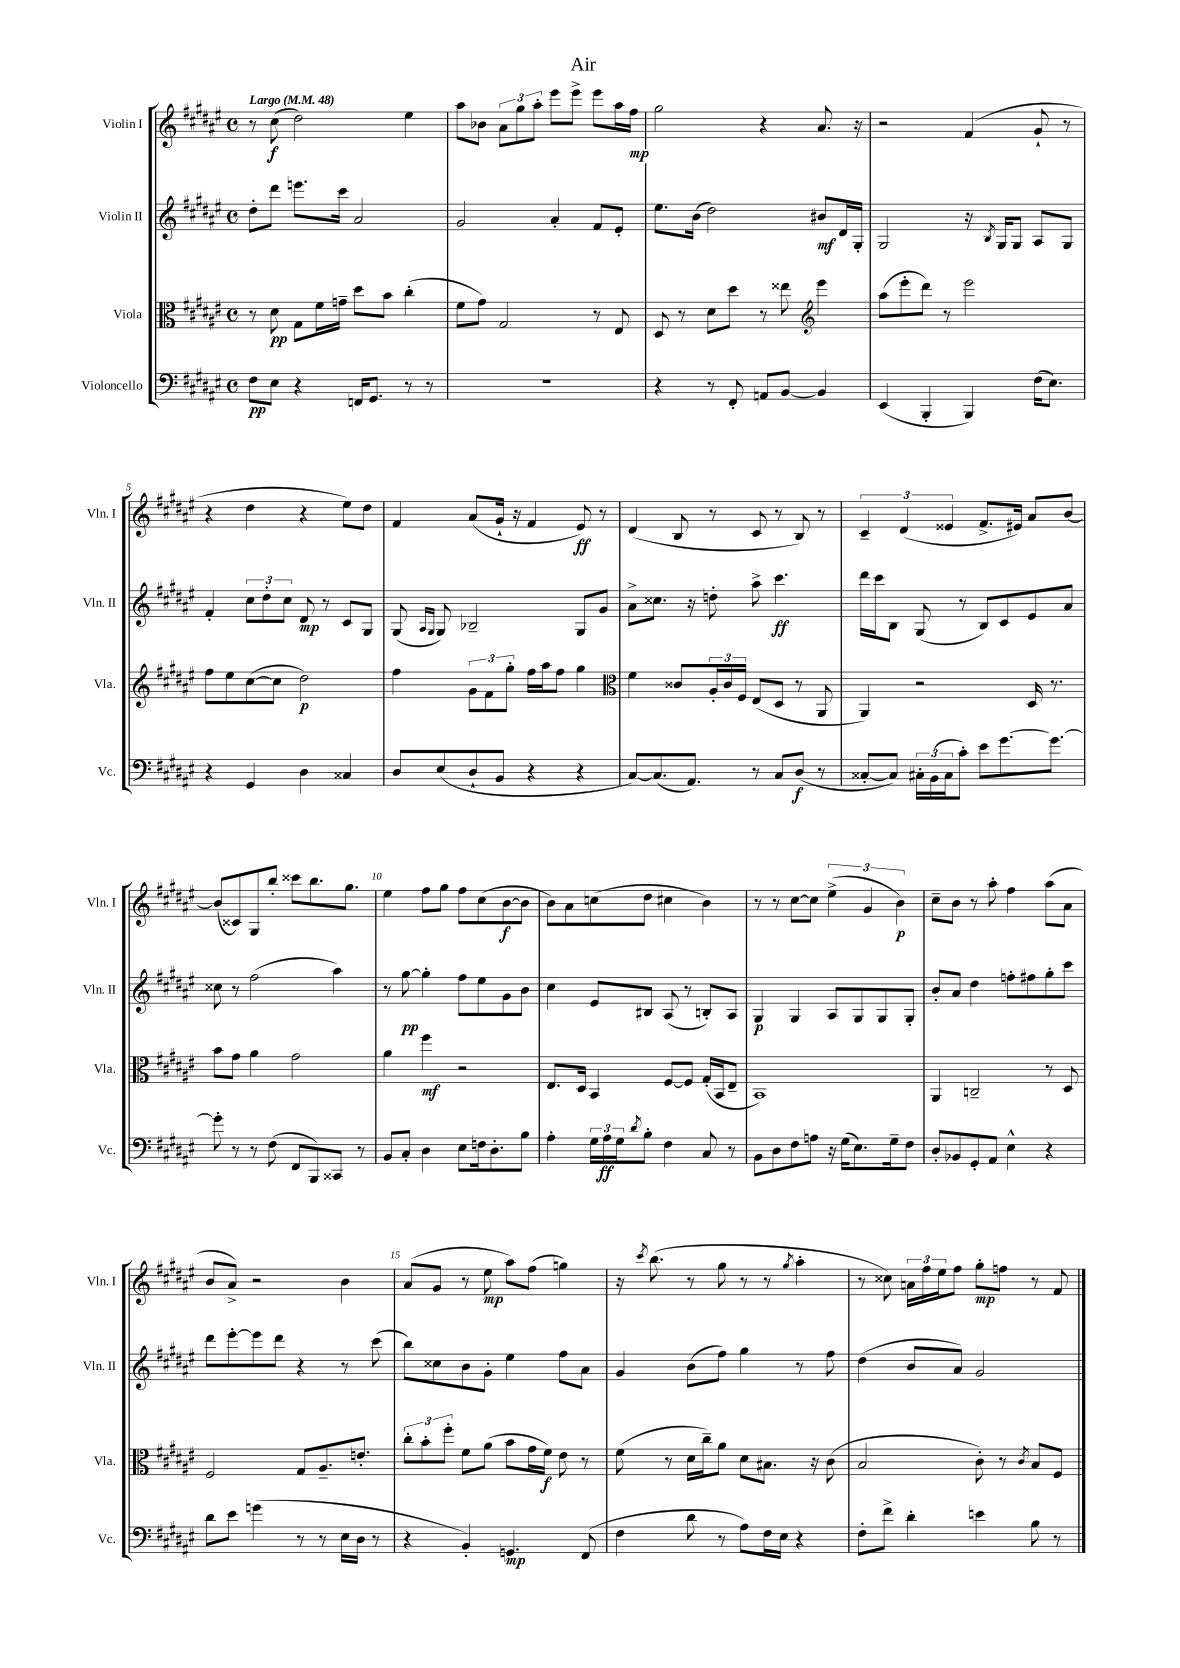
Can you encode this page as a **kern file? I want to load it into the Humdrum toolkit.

**kern	**dynam	**kern	**dynam	**kern	**dynam	**kern	**dynam
*part4	*part4	*part3	*part3	*part2	*part2	*part1	*part1
*staff4	*staff4	*staff3	*staff3	*staff2	*staff2	*staff1	*staff1
*I"Violoncello	*	*I"Viola	*	*I"Violin II	*	*I"Violin I	*
*I'Vc.	*	*I'Vla.	*	*I'Vln. II	*	*I'Vln. I	*
*clefF4	*	*clefC3	*	*clefG2	*	*clefG2	*
*k[f#c#g#d#a#e#]	*	*k[f#c#g#d#a#e#]	*	*k[f#c#g#d#a#e#]	*	*k[f#c#g#d#a#e#]	*
*M4/4	*	*M4/4	*	*M4/4	*	*M4/4	*
*met(c)	*	*met(c)	*	*met(c)	*	*met(c)	*
*MM48	*	*MM48	*	*MM48	*	*MM48	*
=1	=1	=1	=1	=1	=1	=1	=1
!	!	!	!	!	!	!LO:TX:a:B:t=Largo	!
8F#\L	pp	8r	.	8dd#'\L	.	8r	.
8E#\J	.	8d#\	pp	8ddd#\J	.	(8cc#\	f
4r	.	8G#\L	.	8.eeen\L	.	2dd#\)	.
.	.	16f#\L	.	.	.	.	.
.	.	16gn~\JJ	.	16ccc#\Jk	.	.	.
16FFn/KL	.	8dd#\L	.	2a#/	.	.	.
8.GG#/J	.	.	.	.	.	.	.
.	.	8b\J	.	.	.	.	.
8r	.	(4cc#'\	.	.	.	4ee#\	.
8r	.	.	.	.	.	.	.
=2	=2	=2	=2	=2	=2	=2	=2
1r	.	8f#\L	.	2g#/	.	8aa#\L	.
.	.	8g#\J)	.	.	.	8b-X\J	.
.	.	2G#/	.	.	.	12a#\L	.
.	.	.	.	.	.	12gg#\	.
.	.	.	.	.	.	12aa#'\J	.
.	.	.	.	4a#'/	.	8eee#\L	.
.	.	.	.	.	.	8eee#^\J	.
.	.	8r	.	8f#/L	.	8eee#\L	.
.	.	8E#/	.	8e#'/J	.	16aa#\L	.
.	.	.	.	.	.	16ff#\JJ	mp
=3	=3	=3	=3	=3	=3	=3	=3
4r	.	8D#/	.	8.ee#\L	.	2gg#\	.
.	.	8r	.	.	.	.	.
.	.	.	.	(16b\Jk	.	.	.
8r	.	8d#\L	.	2dd#\)	.	.	.
8FF#'/	.	8dd#\J	.	.	.	.	.
8AAn/L	.	8r	.	.	.	4r	.
[8BB/J	.	8ee##X\	.	.	.	.	.
*	*	*clefG2	*	*	*	*	*
4BB/]	.	4eee#\	.	8b#X/L	mf	8.a#/	.
.	.	.	.	16d#/L	.	.	.
.	.	.	.	16G#'/JJ	.	16r	.
=4	=4	=4	=4	=4	=4	=4	=4
(4EE#/	.	(8aa#\L	.	2G#/	.	2r	.
.	.	8eee#'\	.	.	.	.	.
4BBB'/	.	8ddd#\J)	.	.	.	.	.
.	.	8r	.	.	.	.	.
4BBB/)	.	2eee#\	.	16r	.	(4f#/	.
.	.	.	.	8qB/	.	.	.
.	.	.	.	16G#/KL	.	.	.
.	.	.	.	8G#/J	.	.	.
(16F#\KL	.	.	.	8A#/L	.	8g#`/	.
8.E#\J)	.	.	.	.	.	.	.
.	.	.	.	8G#/J	.	8r	.
!!LO:LB:g=z
=5	=5	=5	=5	=5	=5	=5	=5
4r	.	8ff#\L	.	4f#'/	.	4r	.
.	.	8ee#\	.	.	.	.	.
4GG#/	.	([8cc#\	.	12cc#\L	.	4dd#\	.
.	.	.	.	12dd#'\	.	.	.
.	.	8cc#\J]	.	.	.	.	.
.	.	.	.	12cc#\J	.	.	.
4D#\	.	2dd#\)	p	8d#/	mp	4r	.
.	.	.	.	8r	.	.	.
4C##X/	.	.	.	8c#/L	.	8ee#\L)	.
.	.	.	.	8G#/J	.	8dd#\J	.
=6	=6	=6	=6	=6	=6	=6	=6
8D#/L	.	4ff#\	.	(8G#/	.	4f#/	.
.	.	.	.	16qqA#/LL	.	.	.
.	.	.	.	16qqG#/JJ	.	.	.
(8E#/	.	.	.	8G#/)	.	.	.
8D#`/	.	12g#\L	.	2B-X~/	.	(8a#/L	.
.	.	12f#\	.	.	.	.	.
8BB/J	.	.	.	.	.	16g#`/Jk	.
.	.	12gg#'\J	.	.	.	.	.
.	.	.	.	.	.	16r	.
4r	.	16ff#\LL	.	.	.	4f#/	.
.	.	16aa#\J	.	.	.	.	.
.	.	8ff#\J	.	.	.	.	.
4r	.	4gg#\	.	8G#/L	.	8e#/)	ff
.	.	.	.	8g#/J	.	8r	.
=7	=7	=7	=7	=7	=7	=7	=7
*	*	*clefC3	*	*	*	*	*
[8C#/L)	.	4f#\	.	8a#^\L	.	(4d#/	.
(8.C#/]	.	.	.	8.cc##X\J	.	.	.
.	.	8c##X/L	.	.	.	8B/	.
8.AA#/J)	.	.	.	16r	.	.	.
.	.	24A#'/L	.	8ddn'\	.	8r	.
.	.	24c##/	.	.	.	.	.
.	.	24F#/JJ	.	.	.	.	.
8r	.	(8E#/L	.	8aa#^\	.	8c#/	.
8C#/L	.	8D#/J	.	4.ccc#\	ff	8r	.
(8D#/J	f	8r	.	.	.	8B/)	.
8r	.	8AA#/	.	.	.	8r	.
=8	=8	=8	=8	=8	=8	=8	=8
[8C##X'/L	.	4AA#/)	.	16ddd#\LL	.	6c#~/	.
.	.	.	.	16ccc#\J	.	.	.
8C##/J])	.	.	.	8B\J	.	.	.
.	.	.	.	.	.	(6d#/	.
24C#X'\LL	.	2r	.	(8G#/	.	.	.
(24BB\	.	.	.	.	.	.	.
24C#\J	.	.	.	.	.	6e##X/	.
8c#'\J)	.	.	.	8r	.	.	.
8e#\L	.	.	.	8B/L)	.	8.f#^/L	.
[8.g#\	.	.	.	8c#/	.	.	.
.	.	.	.	.	.	16e#X/Jk)	.
.	.	16D#/	.	8e#/	.	8a#/L	.
8.g#\J_	.	8.r	.	.	.	.	.
.	.	.	.	8a#/J	.	[8b/J	.
!!LO:LB:g=z
=9	=9	=9	=9	=9	=9	=9	=9
8g#'\]	.	8b\L	.	8cc##X\	.	(8b/L]	.
8r	.	8g#\J	.	8r	.	8c##X/)	.
8r	.	4a#\	.	(2ff#\	.	8G#/	.
(8F#\	.	.	.	.	.	8bb'/J	.
8FF#/L	.	2g#\	.	.	.	8ccc##X\L	.
8BBB/)	.	.	.	.	.	8.bb\	.
8CC##X/J	.	.	.	4aa#\)	.	.	.
.	.	.	.	.	.	8.gg#\J	.
8r	.	.	.	.	.	.	.
=10	=10	=10	=10	=10	=10	=10	=10
8BB/L	.	4a#\	.	8r	.	4ee#\	.
8C#'/J	.	.	.	[8gg#\	pp	.	.
4D#\	.	4ff#\	mf	4gg#'\]	.	8ff#\L	.
.	.	.	.	.	.	8gg#\J	.
8E#\L	.	2r	.	8ff#\L	.	8ff#\L	.
16Fn\k	.	.	.	8ee#\	.	(8cc#\	.
8.D#'\	.	.	.	.	.	.	.
.	.	.	.	8g#\	.	[8b\	f
8B\J	.	.	.	8b\J	.	8b\J]	.
=11	=11	=11	=11	=11	=11	=11	=11
4A#'\	.	8.E#/L	.	4cc#\	.	8b\L)	.
.	.	.	.	.	.	8a#\	.
.	.	16D#/Jk	.	.	.	.	.
24G#\LL	.	4BB/	.	8e#/L	.	(8ccn\	.
24A#\	ff	.	.	.	.	.	.
24G#\J	.	.	.	.	.	.	.
8qd#/	.	.	.	.	.	.	.
8B'\J	.	.	.	8B#X/J	.	8dd#\J	.
4F#\	.	[8F#/L	.	(8A#/	.	4cc#X\	.
.	.	8F#/J]	.	8r	.	.	.
8C#/	.	(16G#'/LL	.	8Bn'/L)	.	4b\)	.
.	.	16BB/J	.	.	.	.	.
8r	.	8E#~/J	.	8A#/J	.	.	.
=12	=12	=12	=12	=12	=12	=12	=12
8BB\L	.	1BB)	.	4G#/	p	8r	.
8D#\	.	.	.	.	.	8r	.
8F#\	.	.	.	4G#/	.	[8cc#\L	.
8An\J	.	.	.	.	.	8cc#\J]	.
16r	.	.	.	8A#/L	.	(6ee#^\	.
(16G#\KL	.	.	.	.	.	.	.
8.E#\)	.	.	.	8G#/	.	.	.
.	.	.	.	.	.	6g#/	.
.	.	.	.	8G#/	.	.	.
16G#~\k	.	.	.	.	.	.	.
.	.	.	.	.	.	6b\)	p
8F#\J	.	.	.	8G#'/J	.	.	.
=13	=13	=13	=13	=13	=13	=13	=13
8D#'/L	.	4AA#/	.	8b'/L	.	8cc#~\L	.
8BB-X/	.	.	.	8a#/J	.	8b\J	.
8GG#'/	.	2Cn~/	.	4dd#\	.	8r	.
8AA#/J	.	.	.	.	.	8aa#'\	.
4E#^^\	.	.	.	8ffn'\L	.	4ff#\	.
.	.	.	.	8ff#X\	.	.	.
4r	.	8r	.	8gg#'\	.	(8aa#\L	.
.	.	8D#/	.	8ccc#\J	.	8a#\J	.
!!LO:LB:g=z
=14	=14	=14	=14	=14	=14	=14	=14
8d#\L	.	2F#/	.	8ddd#\L	.	8b/L	.
8e#\J	.	.	.	[8eee#'\	.	8a#^/J)	.
(4gn\	.	.	.	8eee#\]	.	2r	.
.	.	.	.	8ddd#\J	.	.	.
8r	.	8G#/L	.	4r	.	.	.
8r	.	8.A#~/	.	.	.	.	.
16E#\LL	.	.	.	8r	.	4b\	.
16D#\JJ	.	8.en'/J	.	.	.	.	.
8r	.	.	.	(8ccc#\	.	.	.
=15	=15	=15	=15	=15	=15	=15	=15
4r	.	12cc#'\L	.	8bb\L)	.	(8a#/L	.
.	.	12b'\	.	.	.	.	.
.	.	.	.	8cc##X\	.	8g#/J	.
.	.	12ff#'\J	.	.	.	.	.
4BB'/)	.	8f#\L	.	8b\	.	8r	.
.	.	(8a#\J	.	8g#'\J	.	8ee#\	mp
4.GGn/	mp	8b\L	.	4ee#\	.	8aa#\L)	.
.	.	16g#\L	.	.	.	(8ff#\J	.
.	.	16f#\JJ)	f	.	.	.	.
.	.	8e#\	.	8ff#\L	.	4ggn\)	.
(8FF#/	.	8r	.	8a#\J	.	.	.
=16	=16	=16	=16	=16	=16	=16	=16
4F#\	.	(8f#\	.	4g#/	.	16r	.
.	.	.	.	.	.	8qccc#/	.
.	.	.	.	.	.	(8.bb\	.
.	.	8r	.	.	.	.	.
8d#\	.	16d#\LL	.	(8b\L	.	8r	.
.	.	16cc#~\J)	.	.	.	.	.
8r	.	8a#\J	.	8ff#\J)	.	8gg#\	.
8A#\L)	.	8d#\L	.	4gg#\	.	8r	.
16F#\L	.	8.B#X\J	.	.	.	8r	.
16E#\JJ	.	.	.	.	.	.	.
.	.	.	.	.	.	8qgg#/	.
4r	.	.	.	8r	.	4aa#'\	.
.	.	16r	.	.	.	.	.
.	.	(8c#\	.	8ff#\	.	.	.
=17	=17	=17	=17	=17	=17	=17	=17
8F#'\L	.	2B/	.	(4dd#\	.	8r	.
8f#^\J	.	.	.	.	.	8cc##X\)	.
4d#'\	.	.	.	8b/L	.	24an\LL	.
.	.	.	.	.	.	24ff#\	.
.	.	.	.	.	.	24ee#\J	.
.	.	.	.	8a#/J)	.	8ff#\J	.
4en\	.	8c#'\)	.	2g#/	.	8gg#'\L	mp
.	.	8r	.	.	.	8ffn\J	.
.	.	8qc#/	.	.	.	.	.
8B\	.	8B/L	.	.	.	8r	.
8r	.	8F#/J	.	.	.	8f#/	.
==	==	==	==	==	==	==	==
*-	*-	*-	*-	*-	*-	*-	*-
